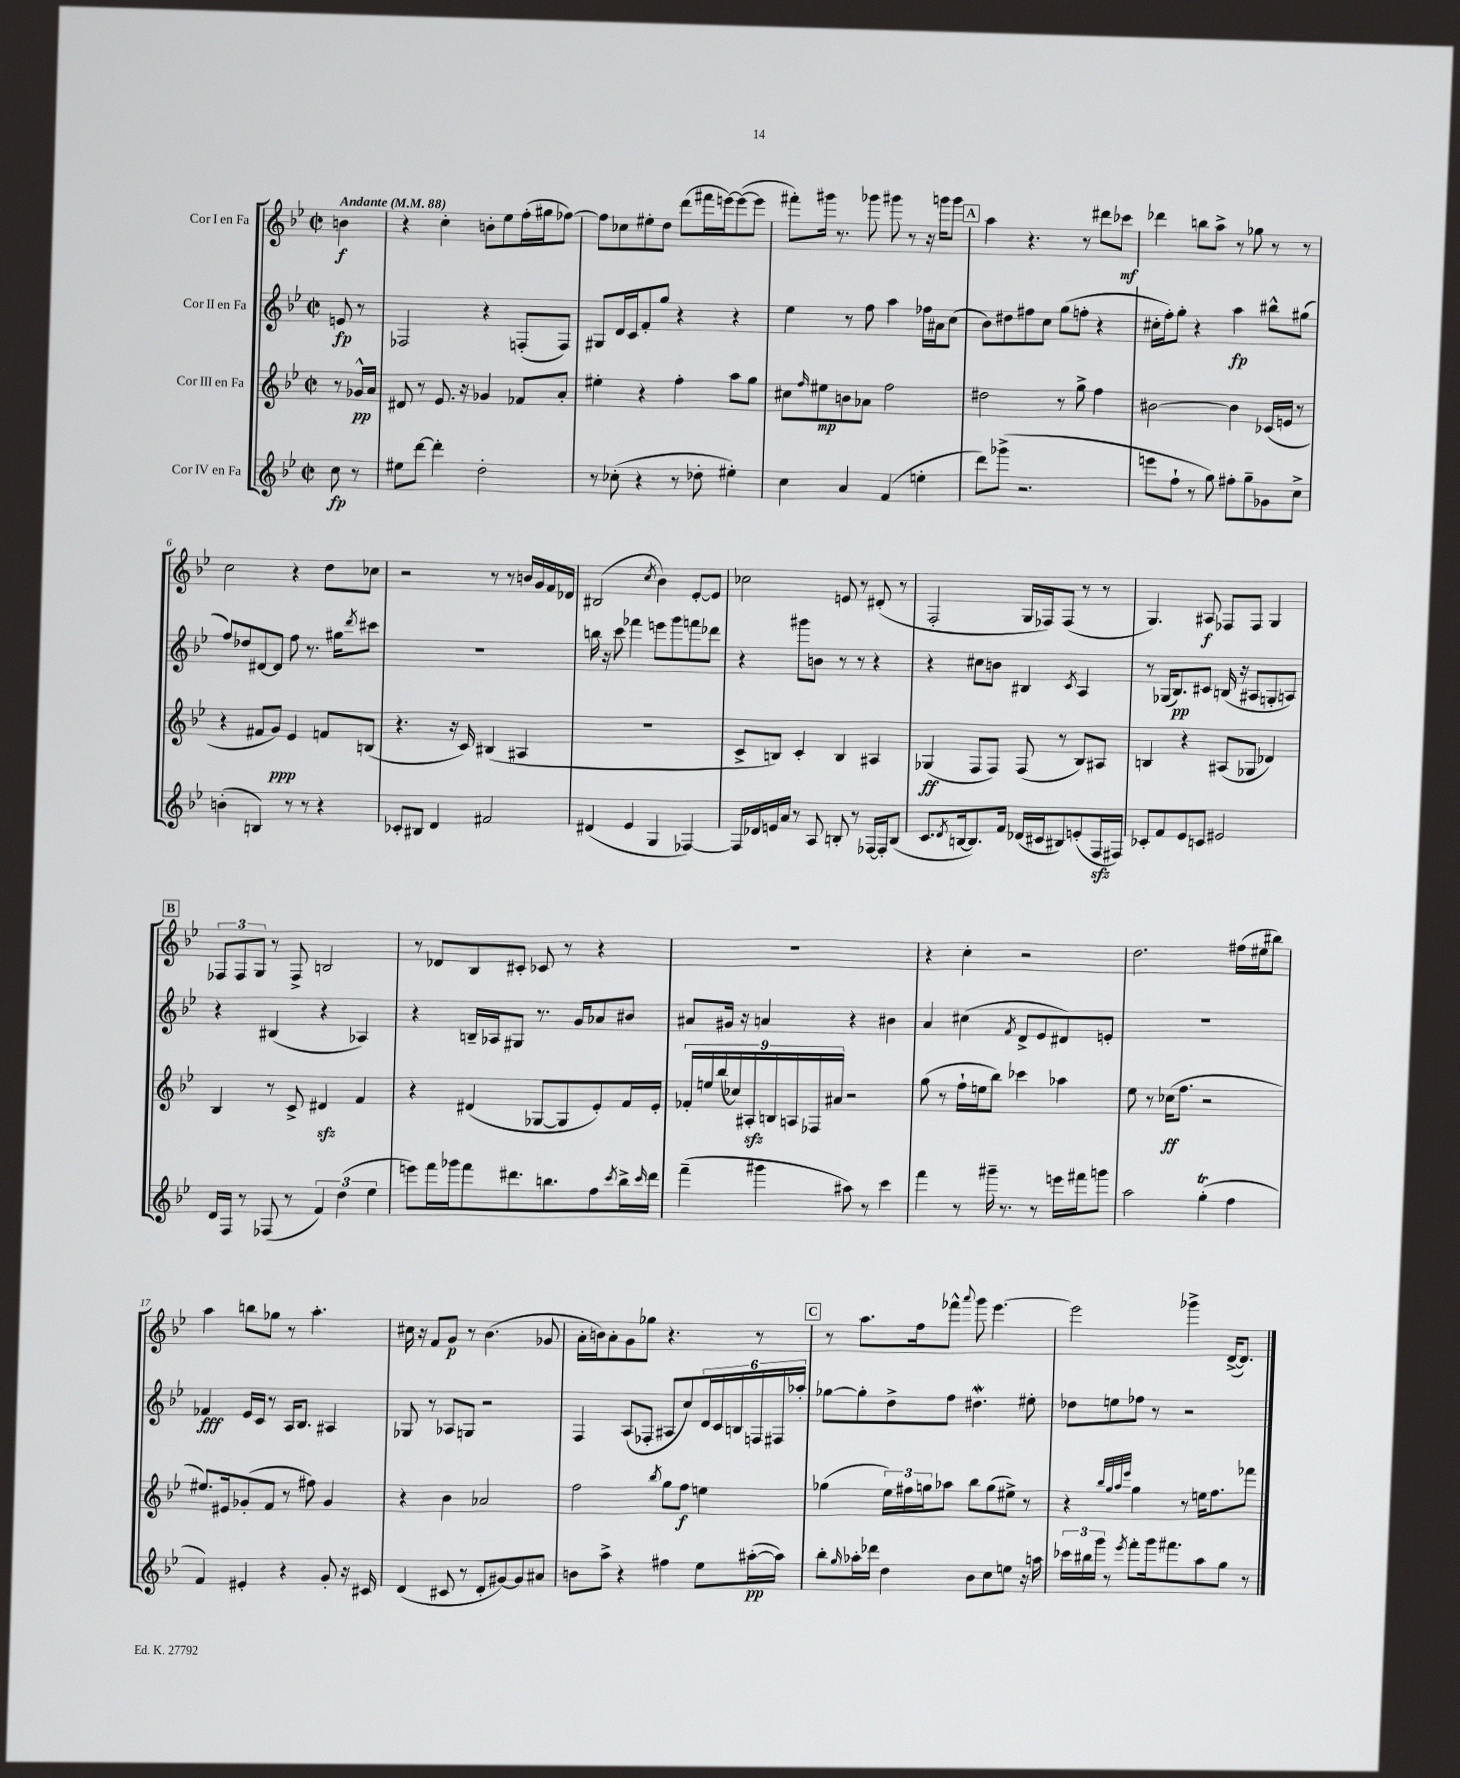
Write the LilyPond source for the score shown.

<<
\new StaffGroup <<
\new Staff = "s0" \with { instrumentName = "Cor I en Fa" } {
    \clef treble \key bes \major \defaultTimeSignature \time 2/2 \partial 4 \tempo "Andante" 4 = 88
    b'4\f |
    r4 c''4-. b'8-. ees''8 f''16-.( gis''16 fes''8~) |
    fes''8 ces''8 eis''8-. d''8 d'''8( fis'''16 e'''16~) e'''8~( e'''8 |
    fis'''8-.) gis'''16 r8. ges'''8 gis'''8 r8 r16 g'''16 g'''8 |
    \mark \markup { \box "A" } a''4 r4. r8 dis'''8 ces'''8\mf |
    des'''4 b''8 a''8-> r8 ges''8 r8 r8 |
    c''2 r4 d''8 ces''8 |
    r2 r8 r8 b'16 g'16 f'16 des'16 |
    bis2( \acciaccatura { c''8 } bes'4) ees'8~-. ees'8 |
    ces''2 e'8 r8 dis'8-.( r8 |
    f2-. g16 fes16) fes8( r8 r8 |
    g4.) ais8\f fes8 fes8 g4 |
    \mark \markup { \box "B" } \tuplet 3/2 { fes8 fes8 g8 } r8 fes8-> b2 |
    r8 des'8 bes8 cis'8-. ces'8 r8 r4 |
    R1 |
    r4 c''4-. r2 |
    d''2. fis''16( eis''16 bis''8) |
    a''4 b''8 ges''8 r8 a''4.-. |
    cis''16 r16 f'8 g'8\p r8 bes'4.( ges'8 |
    a'16-. b'16) a'8-. g'8 ges''8 r4. r8 |
    \mark \markup { \box "C" } r8 a''8. f''16 fes'''8-^ \appoggiatura { a'''8 } g'''8 ees'''4.~ |
    ees'''2 ges'''4-> d'16~->( d'8.) \bar "|." |
}
\new Staff = "s1" \with { instrumentName = "Cor II en Fa" } {
    \clef treble \key bes \major \defaultTimeSignature \time 2/2 \partial 4
    e'8\fp r8 |
    fes2 r4 f8-.( f8) |
    gis8 d'16 c'16 f'8-. g''8 r4 r4 |
    ees''4 r8 f''8 a''4 fes''16 ais'16 c''8( |
    \mark \markup { \box "A" } bes'8) dis''8 fis''8 c''8 g''8( f''8-. r4 |
    cis''16-. f''16-.) g''8-. r4 a''4\fp bis''8-^ gis''8( |
    f''8) des''8 dis'8~ dis'8 f''8 r8. gis''16 \acciaccatura { d'''8 } cis'''8 |
    R1 |
    b''16 r16 c'''8 fes'''4 e'''8 g'''8 f'''8 des'''8 |
    r4 gis'''8 b'8 r8 r8 r4 |
    r4 cis''8 b'8 bis4 \acciaccatura { c'8 } a4 |
    r8 ges16( bes8.\pp) cis'8 b16( r16 ais8 g8-. a8) |
    \mark \markup { \box "B" } r4 bis4( r4 aes4) |
    r4 b16-- aes16 gis8 r8. g'16 aes'8 bis'8 |
    ais'8 gis'16 r16 a'4 r4 bis'4 |
    a'4 cis''4( \acciaccatura { f'8 } d'8-> ees'8 dis'8) e'8-. |
    R1 |
    fes'4\fff ees'16 c'16 r8 a16 bes8. ais4 |
    ges8 r8 aes8 g8 r2 |
    f4 a8( fes8-. ais8 c''8) \tuplet 6/4 { d'16 c'16 b16 f16 fis16 aes''16-. } |
    \mark \markup { \box "C" } ges''8~ ges''8-. d''8-> f''8 dis''4.\mordent eis''8-. |
    des''8 e''8 fes''8 r8 r2 \bar "|." |
}
\new Staff = "s2" \with { instrumentName = "Cor III en Fa" } {
    \clef treble \key bes \major \defaultTimeSignature \time 2/2 \partial 4
    r8 ges'16-^\pp a'16 |
    dis'8 r8 ees'8. r16 ges'4 fes'8 a'8-. |
    eis''4-. r4 f''4-. a''8 g''8 |
    cis''8 \grace { f''16 } eis''8\mp b'8 aes'8 f''2 |
    \mark \markup { \box "A" } dis''2 r8 g''8-> f''4 |
    bis'2~ bis'4 ces'16( e'16 r8 |
    r4 fis'8 g'8\ppp) ees'4 f'8 b8( |
    r4. r16 c'16) bis4( ais4 |
    R1 |
    c'8-> b8) c'4-. b4 ais4 |
    ges4\ff( f8 f8) f8( r8 bes8) ais8 |
    b4 r4 ais8( ges8 des'4) |
    \mark \markup { \box "B" } bes4 r8 c'8-> dis'4\sfz f'4 |
    r4 dis'4( ges8~ ges8 ees'8-.) f'16 ees'16-. |
    \tuplet 9/8 { fes'16-. e''16 bes''16( ces''16) ais16-.\sfz b16 a16 fes16 ais'16 } r2 |
    g''8( r8 f''16-! e''16 bes''8) ces'''4 aes''4 |
    ees''8 r8 ces''16\ff( f''8. r2 |
    eis''8.) eis'16 ges'8-.( f'8 r8 fis''8) ges'4 |
    r4 bes'4 aes'2 |
    f''2 \acciaccatura { bes''8 } g''8 f''8\f e''4 |
    \mark \markup { \box "C" } ges''4( \tuplet 3/2 { ees''16) fis''16 g''16 } aes''8 bes''8 g''8( eis''8->) r8 |
    r4 \grace { bes''32 g''32 a''32 ees'''32 } g''4 r8 e''16 f''8. fes'''8 \bar "|." |
}
\new Staff = "s3" \with { instrumentName = "Cor IV en Fa" } {
    \clef treble \key bes \major \defaultTimeSignature \time 2/2 \partial 4
    c''8\fp r8 |
    eis''8 d'''8~ d'''4-. d''2-. |
    r8 ces''8-.( r4 r8 des''8-. eis''4-.) |
    c''4 a'4 f'4( e''4-. |
    \mark \markup { \box "A" } d'''8) ges'''8->( r2. |
    e'''8 f''8-! r8 g''8) fis''8-. g''8-- ges'8 c''8-> |
    b'4-.( b4) r8 r8 r4 |
    ces'8-. bis8 d'4 fis'2 |
    dis'4( ees'4 g4 fes4~) |
    fes16 des'16 e'16 a'16 r8 a8 b8-. r8 fes16~ fes16-. b8( |
    c'8. \acciaccatura { d'8 } b16~ b8.) f'16 des'16( cis'16 bis8) e'8-.( f16\sfz fis16) |
    ces'8-. f'8 ees'8 c'8 eis'2 |
    \mark \markup { \box "B" } d'16 f16 r8 fes8( r8 \tuplet 3/2 { f'4) d''4( ees''4 } |
    e'''8) f'''16 ges'''16 f'''8 dis'''8. b''8. f''8 \acciaccatura { c'''8 } b''16-> \grace { c'''16 } dis'''16 |
    f'''4--( gis'''4 ais''8) r8 c'''4 |
    f'''4 r8 gis'''16-- r8. r8 e'''16 fis'''16 g'''8 |
    a''2 g''4-.\trill( f''4 |
    f'4) eis'4-. r4 g'8-. r16 cis'16 |
    d'4( cis'8 r8 d'8-. gis'8~) gis'8 ais'8 |
    b'8 a''8-> r4 fis''4 ees''8 ais''16~-.\pp( ais''16) |
    \mark \markup { \box "C" } bes''8-. \grace { g''16 } aes''16-. des'''16 d''4 bes'8 c''8 e''8 r16 a''16 |
    \tuplet 3/2 { ces'''16 bis''16 g'''16 } r8 \acciaccatura { ees'''8 } f'''8-. g'''16 fis'''8. a''8 g''8 r8 \bar "|." |
}
>>
>>
